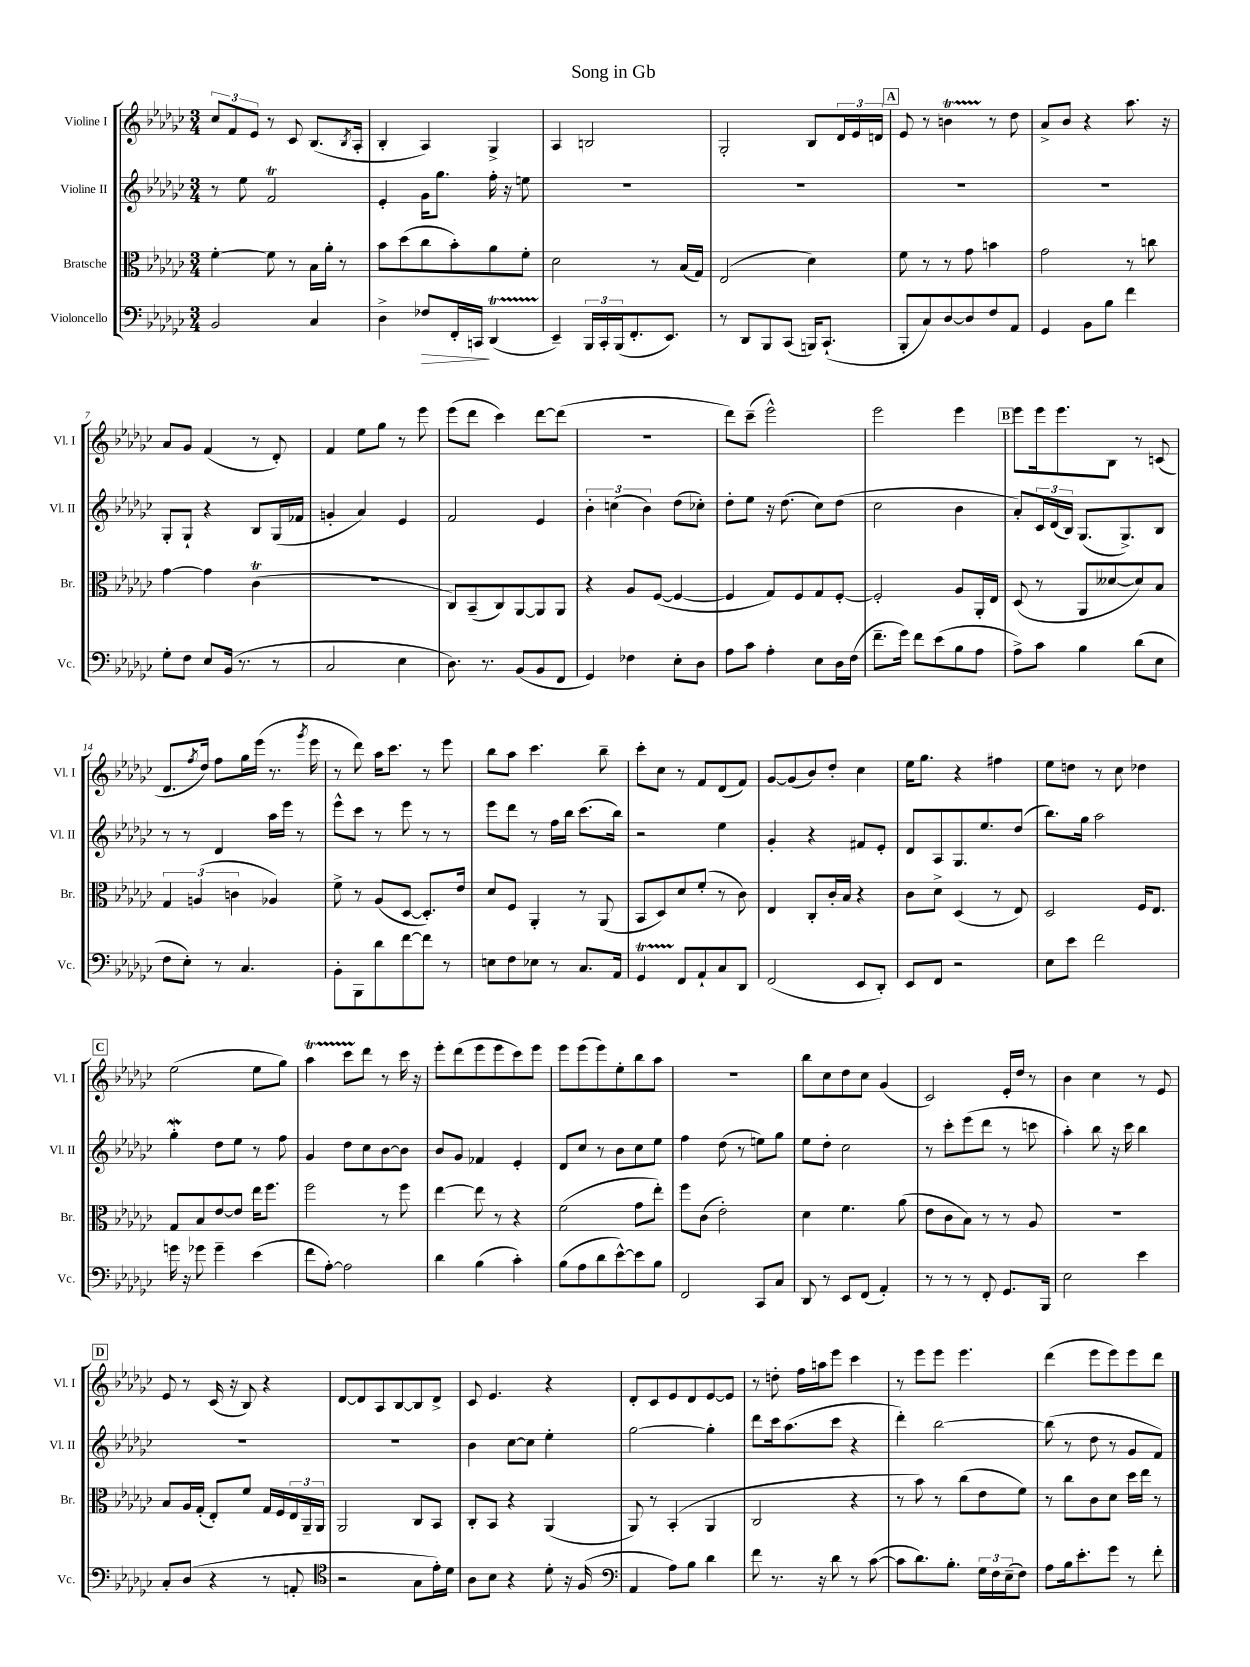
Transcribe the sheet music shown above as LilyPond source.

\header { title = "Song in Gb" }
<<
\new StaffGroup <<
\new Staff = "s0" \with { instrumentName = "Violine I" shortInstrumentName = "Vl. I" } {
    \clef treble \key ges \major \numericTimeSignature \time 3/4
    \tuplet 3/2 { ces''8 f'8 ees'8 } r8 ces'8 bes8.( \acciaccatura { bes8 } aes16-. |
    bes4-. aes4) ges4-> |
    aes4 b2 |
    ges2-. bes8 \tuplet 3/2 { des'16 ees'16 d'16 } |
    \mark \markup { \box "A" } ees'8 r8 b'4\startTrillSpan r8\stopTrillSpan des''8 |
    aes'8-> bes'8 r4 aes''8. r16 |
    aes'8 ges'8 f'4( r8 des'8-.) |
    f'4 ees''8 ges''8 r8 ees'''8 |
    ees'''8( des'''8 ces'''4) des'''8~ des'''8( |
    R2. |
    des'''8) ces'''8--( ees'''2-^) |
    ees'''2 ees'''4 |
    \mark \markup { \box "B" } ees'''8 ees'''16 ees'''8. bes8 r8 c'8( |
    des'8. \acciaccatura { f''8 } des''16) f''8 ges''16 ees'''16( r8. \acciaccatura { ges'''8 } ees'''16 |
    r8 des'''8) aes''16 ces'''8. r8 ees'''8 |
    bes''8 aes''8 ces'''4. bes''8-- |
    ces'''8-. ces''8 r8 f'8 des'8( f'8) |
    ges'8~ ges'8( bes'8) des''8-. ces''4 |
    ees''16 ges''8. r4 fis''4 |
    ees''8 d''8 r8 ces''8 des''4 |
    \mark \markup { \box "C" } ees''2( ees''8 ges''8) |
    aes''4\startTrillSpan ces'''8 des'''8\stopTrillSpan r8 ces'''16 r16 |
    ees'''8-. des'''8( ees'''8 ees'''8 ces'''8) ees'''8 |
    ees'''8 ees'''8( ees'''8) ees''8-. bes''8 aes''8 |
    R2. |
    bes''8 ces''8 des''8 ces''8 ges'4( |
    ces'2) ees'16-. des''16 r8 |
    bes'4 ces''4 r8 ees'8 |
    \mark \markup { \box "D" } ees'8 r8 ces'16( r16 bes8) r4 |
    des'8~ des'8 aes8 bes8~ bes8 des'8-> |
    ces'8 ees'4. r4 |
    des'8-. ces'8 ees'8 des'8 ees'8~ ees'8 |
    r8 d''8-. f''16 a''16 ees'''8 ces'''4 |
    r8 ees'''8 ees'''8 ees'''4. |
    des'''4( ees'''8 ees'''8) ees'''8 des'''8 \bar "|." |
}
\new Staff = "s1" \with { instrumentName = "Violine II" shortInstrumentName = "Vl. II" } {
    \clef treble \key ges \major \numericTimeSignature \time 3/4
    r8 ees''8 f'2\trill |
    ees'4-. ges'16 ges''8. f''16-. r16 e''8 |
    R2. |
    R2. |
    \mark \markup { \box "A" } R2. |
    R2. |
    ges8-. ges8-! r4 bes8 ges16( fes'16 |
    g'4-. aes'4) ees'4 |
    f'2 ees'4 |
    \tuplet 3/2 { bes'4-. c''4( bes'4) } des''8( ces''8-.) |
    des''8-. ees''8 r16 des''8.( ces''8) des''8( |
    ces''2 bes'4 |
    \mark \markup { \box "B" } aes'8-.) \tuplet 3/2 { ces'16 des'16( bes16) } ges8.( ges8.->) bes8 |
    r8 r8 des'4 aes''16 ees'''16 r8 |
    ees'''8-^ ces'''8 r8 ees'''8 r8 r8 |
    ees'''8 des'''8 r8 f''16 bes''16 ces'''8.( bes''16) |
    r2 ees''4 |
    ges'4-. r4 fis'8 ees'8-. |
    des'8 aes8 ges8. ees''8. des''8( |
    bes''8.) ges''16 aes''2 |
    \mark \markup { \box "C" } ges''4-.\mordent des''8 ees''8 r8 f''8 |
    ges'4 des''8 ces''8 bes'8~ bes'8 |
    bes'8 ges'8 fes'4 ees'4-. |
    des'8 ces''8 r8 bes'8 ces''8 ees''8 |
    f''4 des''8( r8 e''8) ges''8 |
    ees''8 des''8-. ces''2 |
    r8 ces'''8-. ees'''8( des'''8 r8 c'''8 |
    aes''4-.) bes''8 r16 ces'''16 bes''4 |
    \mark \markup { \box "D" } R2. |
    R2. |
    bes'4 ces''8~ ces''8 ees''4-. |
    ges''2~ ges''4-. |
    des'''8 ces'''16 aes''8.( ces'''8 r4 |
    des'''4-.) bes''2~ |
    bes''8( r8 des''8 r8 ges'8 f'8) \bar "|." |
}
\new Staff = "s2" \with { instrumentName = "Bratsche" shortInstrumentName = "Br." } {
    \clef alto \key ges \major \numericTimeSignature \time 3/4
    f'4~-. f'8 r8 bes16 aes'16-. r8 |
    bes'8 des''8( ces''8 bes'8-.) aes'8 f'8-. |
    des'2 r8 bes16( ges16) |
    ees2( des'4) |
    \mark \markup { \box "A" } f'8 r8 r8 ges'8 b'4 |
    ges'2 r8 c''8 |
    ges'4~ ges'4 ces'4\trill( |
    R2. |
    ces8) bes,8--( ces8) aes,8~ aes,8 aes,8 |
    r4 aes8 f8~( f4~ |
    f4 ges8) f8 ges8 f8~-. |
    f2-. aes8 aes,16-. ees16 |
    \mark \markup { \box "B" } des8( r8 aes,8 deses'8~ deses'8) bes8 |
    \tuplet 3/2 { ges4 a4( c'4 } aes4) |
    f'8-> r8 aes8( des8~ des8.-.) ees'16 |
    des'8 f8 aes,4-. r8 aes,8( |
    bes,8 des8) des'8 f'8-.( r8 ces'8) |
    ees4 ces8-. ces'16-. bes16 r4 |
    ces'8 des'8-> des4( r8 ees8) |
    des2 f16 ees8. |
    \mark \markup { \box "C" } ges8 bes8 ees'8~ ees'8 ees''16 f''8. |
    f''2 r8 f''8 |
    ees''4~ ees''8 r8 r4 |
    f'2( ges'8 ees''8-.) |
    f''8 ces'8( ees'2-.) |
    des'4 f'4. aes'8( |
    ees'8 ces'8 bes8) r8 r8 aes8 |
    R2. |
    \mark \markup { \box "D" } bes8 aes16 ges16-.( ees8-.) f'8 ges16 f16 \tuplet 3/2 { ees16 aes,16-- aes,16 } |
    aes,2 ces8 bes,8 |
    ces8-. bes,8 r4 aes,4( |
    aes,8) r8 bes,4-.( aes,4 |
    ces2 r4 |
    r8 bes'8) r8 ces''8( ees'8 f'8) |
    r8 ces''8 ces'8 des'8 des''16 ees''16 r8 \bar "|." |
}
\new Staff = "s3" \with { instrumentName = "Violoncello" shortInstrumentName = "Vc." } {
    \clef bass \key ges \major \numericTimeSignature \time 3/4
    bes,2 ces4 |
    des4-> fes8\> f,16-. c,16\! des,4\startTrillSpan( |
    ees,4--\stopTrillSpan) \tuplet 3/2 { bes,,16 ces,16-. bes,,16( } f,8.-. ees,8.) |
    r8 des,8 bes,,8 ces,8( b,,16) ces,8.-!( |
    \mark \markup { \box "A" } bes,,8-. ces8) des8~ des8 f8 aes,8 |
    ges,4 bes,8 bes8 f'4 |
    ges8-. f8 ees8 bes,16( r8. r8 |
    ces2 ees4 |
    des8.) r8. bes,8( bes,8 f,8 |
    ges,4) fes4 ees8-. des8 |
    aes8 ces'8 aes4-. ees8 des16 f16( |
    f'8.-- ges'16) f'8 ees'8( bes8 aes8 |
    \mark \markup { \box "B" } aes8->) ces'8 bes4 des'8( ees8 |
    f8 ees8-.) r8 ces4. |
    bes,8-. bes,,8 des'8 f'8~ f'8 r8 |
    e8 f8 ees8 r8 ces8. aes,16 |
    ges,4\startTrillSpan f,8\stopTrillSpan aes,8-! ces8 des,8 |
    f,2( ees,8 des,8-.) |
    ees,8 f,8 r2 |
    ees8 ees'8 f'2 |
    \mark \markup { \box "C" } g'16 r16 ges'8 ges'4-- ees'4( |
    f'8 aes8~-.) aes2 |
    des'4 bes4( ces'4-.) |
    bes8( aes8 des'8 ees'8~-^) ees'8 bes8 |
    f,2 ces,8 ces8 |
    des,8 r8 ees,8 f,8( aes,4-.) |
    r8 r8 r8 f,8-. ges,8. bes,,16 |
    ees2 ees'4 |
    \mark \markup { \box "D" } ces8-. des8( r4 r8 a,8-. |
    \clef tenor r2 ges8 ees'16-.) des'16 |
    aes8 bes8 r4 des'8-. r16 f16( |
    \clef bass aes,4 aes8) bes8 des'4 |
    f'8 r8. r16 des'8 r8 ces'8~( |
    ces'8 des'8.) bes8.-. \tuplet 3/2 { ges16 f16 ees16--( } f8) |
    aes8 bes16 ees'8.-. ges'8 r8 f'8-. \bar "|." |
}
>>
>>
